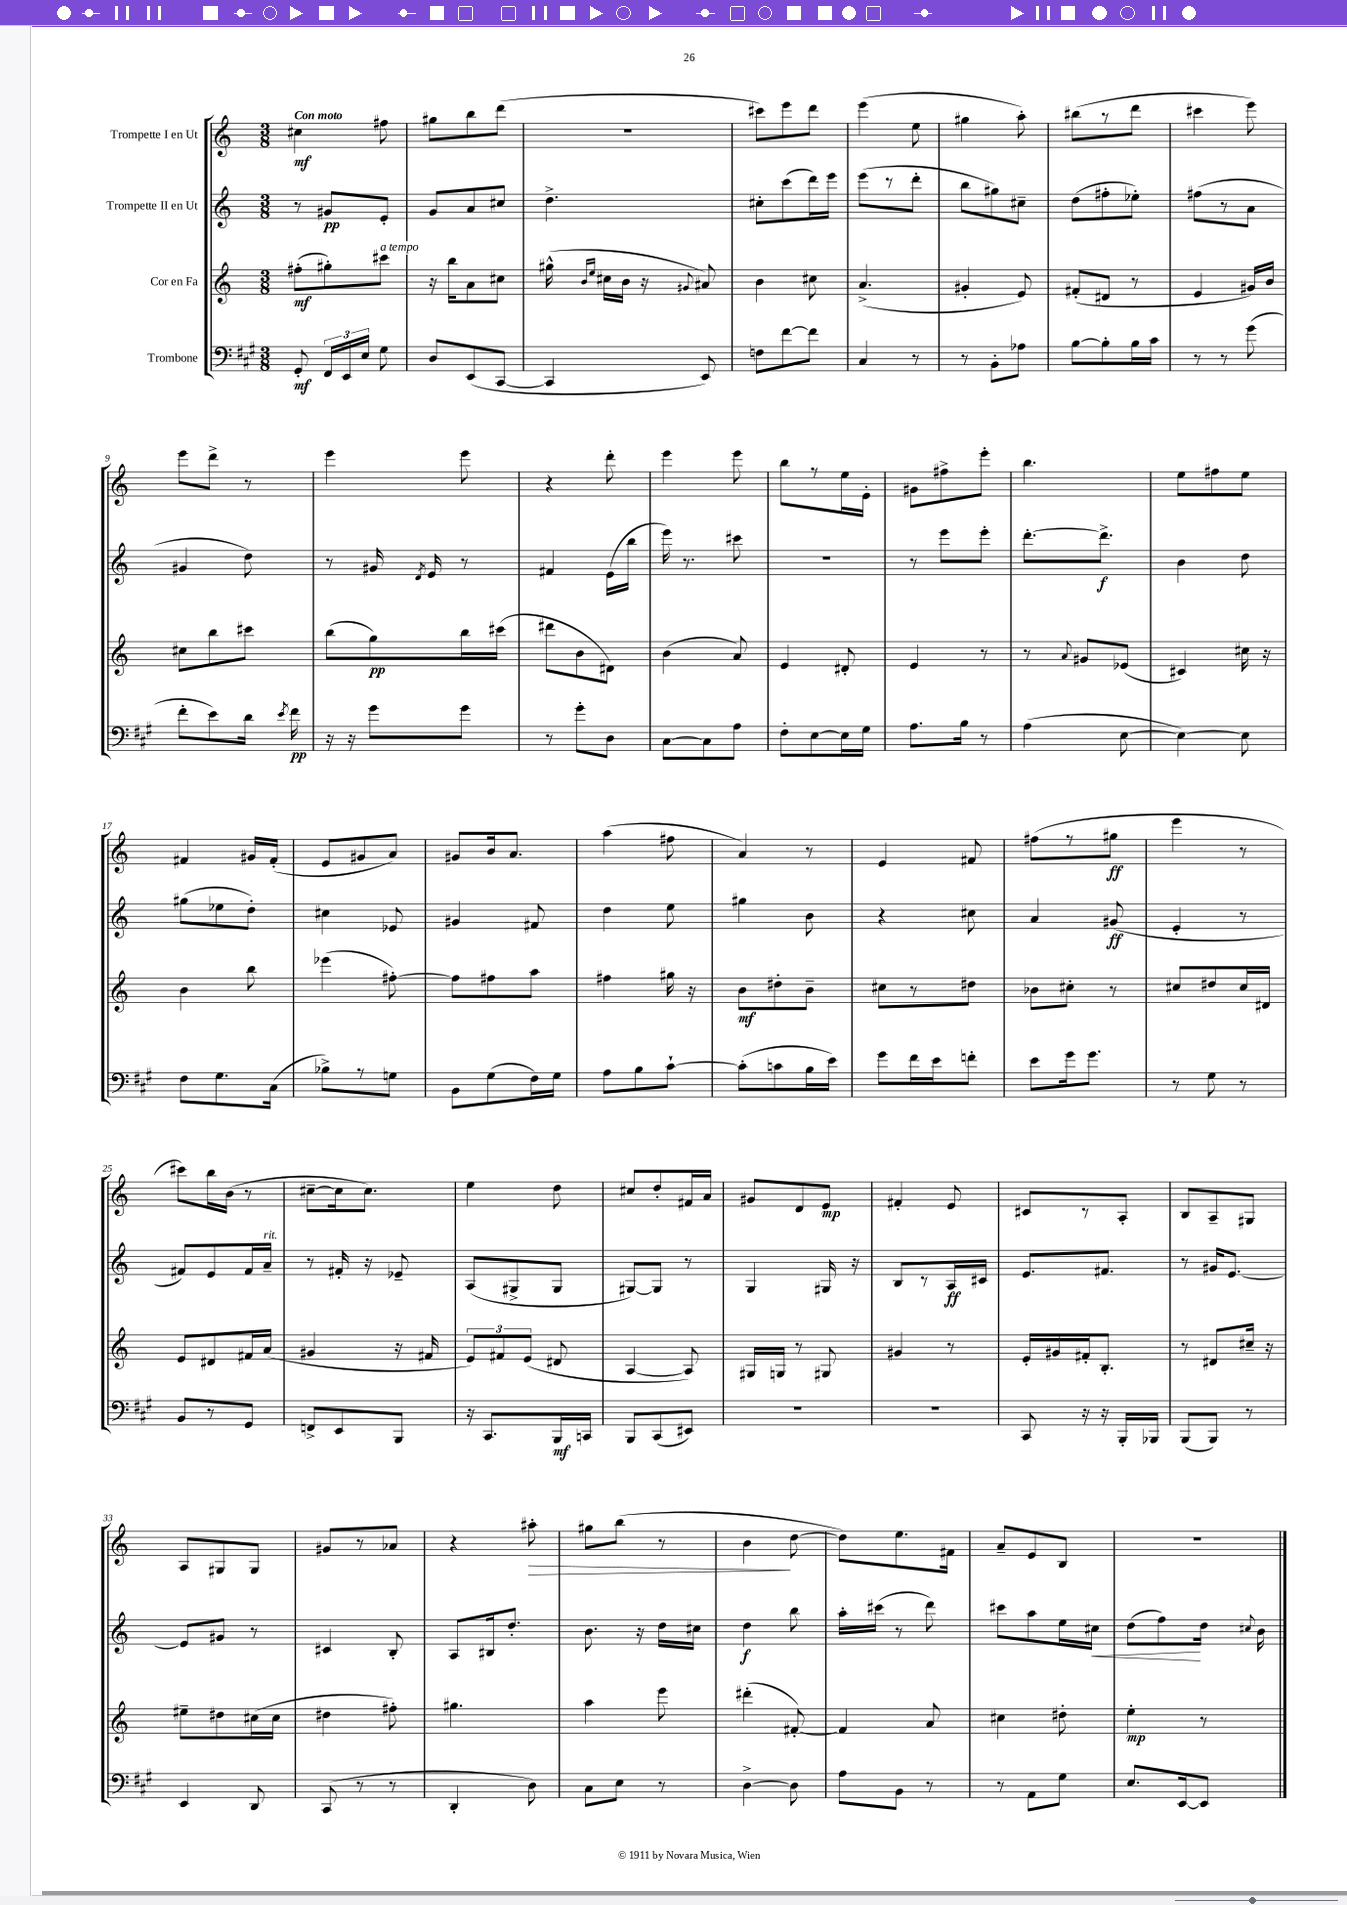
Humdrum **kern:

**kern	**dynam	**kern	**dynam	**kern	**dynam	**kern	**dynam
*part4	*part4	*part3	*part3	*part2	*part2	*part1	*part1
*staff4	*staff4	*staff3	*staff3	*staff2	*staff2	*staff1	*staff1
*I"Trombone	*	*I"Cor en Fa	*	*I"Trompette II en Ut	*	*I"Trompette I en Ut	*
*clefF4	*	*clefG2	*	*clefG2	*	*clefG2	*
*k[f#c#g#]	*	*k[]	*	*k[]	*	*k[]	*
*M3/8	*	*M3/8	*	*M3/8	*	*M3/8	*
=1	=1	=1	=1	=1	=1	=1	=1
!	!	!	!	!	!	!LO:TX:a:B:t=Con moto	!
8GG#'/	mf	(8ff#X'\L	mf	8r	.	4cc#X\	mf
24FF#/LL	.	8gg#X'\)	.	8g#X/L	pp	.	.
24EE/	.	.	.	.	.	.	.
24E/JJ	.	.	.	.	.	.	.
!	!	!LO:TX:a:i:t=a tempo	!	!	!	!	!
8G#\	.	8ccc#X\J	.	8e'/J	.	8ff#X\	.
=2	=2	=2	=2	=2	=2	=2	=2
8D/L	.	16r	.	8g/L	.	8gg#X\L	.
.	.	16bb\KL	.	.	.	.	.
(8EE/	.	8a\	.	8a/	.	8bb\	.
[8CC#/J	.	8cc#X\J	.	8cc#X/J	.	(8ddd\J	.
=3	=3	=3	=3	=3	=3	=3	=3
4CC#/]	.	(16gg#X^^\	.	4.dd^\	.	4.r	.
.	.	16qqb/LL	.	.	.	.	.
.	.	16qqee/JJ	.	.	.	.	.
.	.	16cc#X\LL	.	.	.	.	.
.	.	16b\JJ	.	.	.	.	.
.	.	16r	.	.	.	.	.
.	.	8qqg#X/	.	.	.	.	.
8EE/)	.	8a#X/)	.	.	.	.	.
=4	=4	=4	=4	=4	=4	=4	=4
8Fn\L	.	4b\	.	8cc#X'\L	.	8ccc#X\L)	.
[8f#\	.	.	.	(8ccc\	.	8eee\	.
8f#\J]	.	8cc#X\	.	16ddd\L)	.	8ddd\J	.
.	.	.	.	16eee\JJ	.	.	.
=5	=5	=5	=5	=5	=5	=5	=5
4C#/	.	(4.a^/	.	(8eee\L	.	(4eee\	.
.	.	.	.	8r	.	.	.
8r	.	.	.	8ddd'\J	.	8ee\	.
=6	=6	=6	=6	=6	=6	=6	=6
8r	.	4g#X'/	.	8bb\L	.	4gg#X\	.
8BB'\L	.	.	.	8gg#X\)	.	.	.
8A-X\J	.	8e/)	.	8cc#X~\J	.	8aa'\)	.
=7	=7	=7	=7	=7	=7	=7	=7
[8B\L	.	(8f#X'/L	.	(8dd\L	.	(8bb#X\L	.
8B'\]	.	8d#X/J	.	8ff#X'\	.	8r	.
16B\L	.	8r	.	8ee-X'\J)	.	8ddd\J	.
16c#\JJ	.	.	.	.	.	.	.
=8	=8	=8	=8	=8	=8	=8	=8
8r	.	4e/	.	(8ff#X\L	.	4ccc#X\	.
8r	.	.	.	8r	.	.	.
(8g#\	.	16g#X/LL)	.	8a\J	.	8eee\)	.
.	.	16b/JJ	.	.	.	.	.
!!LO:LB:g=z
=9	=9	=9	=9	=9	=9	=9	=9
8f#'\L	.	8cc#X\L	.	4g#X/	.	8eee\L	.
8e\)	.	8bb\	.	.	.	8ddd^\J	.
16d\Jk	.	8ccc#X\J	.	8dd\)	.	8r	.
8qe/	.	.	.	.	.	.	.
16f#\	pp	.	.	.	.	.	.
=10	=10	=10	=10	=10	=10	=10	=10
16r	.	(8bb\L	.	8r	.	4eee\	.
16r	.	.	.	.	.	.	.
8g#\L	.	8gg\)	pp	16g#X/	.	.	.
.	.	.	.	8qd/	.	.	.
.	.	.	.	16e/	.	.	.
8g#\J	.	16bb\L	.	8r	.	8eee\	.
.	.	(16ccc#X\JJ	.	.	.	.	.
=11	=11	=11	=11	=11	=11	=11	=11
8r	.	8ddd#X\L	.	4f#X/	.	4r	.
8g#'\L	.	8b\	.	.	.	.	.
8D\J	.	8d#X\J)	.	(16e\LL	.	8ddd'\	.
.	.	.	.	16bb\JJ	.	.	.
=12	=12	=12	=12	=12	=12	=12	=12
[8C#\L	.	(4b\	.	16eee\)	.	4eee\	.
.	.	.	.	8.r	.	.	.
8C#\]	.	.	.	.	.	.	.
8A\J	.	8a/)	.	8ccc#X\	.	8eee\	.
=13	=13	=13	=13	=13	=13	=13	=13
8F#'\L	.	4e/	.	4.r	.	8bb\L	.
[8E\	.	.	.	.	.	8r	.
16E\L]	.	8d#X'/	.	.	.	16ee\L	.
16G#\JJ	.	.	.	.	.	16e'\JJ	.
=14	=14	=14	=14	=14	=14	=14	=14
8.A\L	.	4e/	.	8r	.	8g#X\L	.
.	.	.	.	8eee\L	.	8ff#X^\	.
16B\Jk	.	.	.	.	.	.	.
8r	.	8r	.	8eee'\J	.	8eee'\J	.
=15	=15	=15	=15	=15	=15	=15	=15
(4A\	.	8r	.	[8.ddd'\L	.	4.bb\	.
.	.	8qqa/	.	.	.	.	.
.	.	8g#X/L	.	.	.	.	.
.	.	.	.	8.ddd^\J]	f	.	.
[8E\	.	(8e-X/J	.	.	.	.	.
=16	=16	=16	=16	=16	=16	=16	=16
4E\_)	.	4c#X/)	.	4b\	.	8ee\L	.
.	.	.	.	.	.	8ff#X\	.
8E\]	.	16cc#X\	.	8dd\	.	8ee\J	.
.	.	16r	.	.	.	.	.
!!LO:LB:g=z
=17	=17	=17	=17	=17	=17	=17	=17
8F#\L	.	4b\	.	(8gg#X\L	.	4f#X/	.
8.G#\	.	.	.	8ee-X\	.	.	.
.	.	8bb\	.	8dd'\J)	.	16g#X/LL	.
(16C#\Jk	.	.	.	.	.	(16f#'/JJ	.
=18	=18	=18	=18	=18	=18	=18	=18
8B-X^\L)	.	(4eee-X\	.	4cc#X\	.	8e/L	.
8r	.	.	.	.	.	8g#X/	.
8Gn\J	.	[8ff#X'\)	.	8e-X/	.	8a/J)	.
=19	=19	=19	=19	=19	=19	=19	=19
8BB\L	.	8ff#\L]	.	4g#X/	.	8g#X/L	.
(8G#\	.	8ff#X\	.	.	.	16b/k	.
.	.	.	.	.	.	8.a/J	.
16F#\L)	.	8aa\J	.	8f#X/	.	.	.
16G#\JJ	.	.	.	.	.	.	.
=20	=20	=20	=20	=20	=20	=20	=20
8A\L	.	4ff#X\	.	4dd\	.	(4aa\	.
8B\	.	.	.	.	.	.	.
[8c#`\J	.	16gg#X\	.	8ee\	.	8ff#X\	.
.	.	16r	.	.	.	.	.
=21	=21	=21	=21	=21	=21	=21	=21
(8c#'\L]	.	8b\L	mf	4gg#X\	.	4a/)	.
8cn\	.	8dd#X'\	.	.	.	.	.
16B\L	.	8b~\J	.	8b\	.	8r	.
16e\JJ)	.	.	.	.	.	.	.
=22	=22	=22	=22	=22	=22	=22	=22
8g#\L	.	8cc#X\L	.	4r	.	4e/	.
16f#\L	.	8r	.	.	.	.	.
16e\J	.	.	.	.	.	.	.
8fn'\J	.	8dd#X\J	.	8cc#X\	.	8f#X/	.
=23	=23	=23	=23	=23	=23	=23	=23
8e\L	.	8b-X\L	.	4a/	.	(8ff#X\L	.
16g#\k	.	8cc#X'\J	.	.	.	8r	.
8.g#\J	.	.	.	.	.	.	.
.	.	8r	.	(8g#X/	ff	8gg#X\J	ff
=24	=24	=24	=24	=24	=24	=24	=24
8r	.	8cc#X/L	.	4e'/	.	4eee\	.
8G#\	.	8dd#X/	.	.	.	.	.
8r	.	16cc#/L	.	8r	.	8r	.
.	.	16d#X/JJ	.	.	.	.	.
!!LO:LB:g=z
=25	=25	=25	=25	=25	=25	=25	=25
8BB/L	.	8e/L	.	8f#X/L)	.	8ccc#X\L)	.
8r	.	8d#X/	.	8e/	.	16bb\L	.
.	.	.	.	.	.	(16b\JJ	.
8GG#/J	.	16f#X/L	.	16f#/L	.	8r	.
!	!	!	!	!LO:TX:a:i:t=rit.	!	!	!
.	.	(16a/JJ	.	16a~/JJ	.	.	.
=26	=26	=26	=26	=26	=26	=26	=26
8FFn^/L	.	4g#X/	.	8r	.	[8cc#X~\L	.
8EE/	.	.	.	16f#X'/	.	16cc#\k]	.
.	.	.	.	16r	.	8.cc#\J)	.
8BBB/J	.	16r	.	8e-X~/	.	.	.
.	.	16f#X/	.	.	.	.	.
=27	=27	=27	=27	=27	=27	=27	=27
16r	.	12e/L)	.	(8A/L	.	4ee\	.
8.CC#/L	.	.	.	.	.	.	.
.	.	12f#X/	.	.	.	.	.
.	.	.	.	8G#X^/	.	.	.
.	.	(12e/J	.	.	.	.	.
16BBB/L	mf	8d#X/	.	8G#/J	.	8dd\	.
16CCn/JJ	.	.	.	.	.	.	.
=28	=28	=28	=28	=28	=28	=28	=28
8BBB/L	.	[4A/	.	[8G#X/L)	.	8cc#X/L	.
(8CC#/	.	.	.	8G#/J]	.	8dd'/	.
8EE#X/J)	.	8A/])	.	8r	.	16f#X/L	.
.	.	.	.	.	.	16a/JJ	.
=29	=29	=29	=29	=29	=29	=29	=29
4.r	.	16G#X/LL	.	4G/	.	8g#X/L	.
.	.	16Gn/JJ	.	.	.	.	.
.	.	8r	.	.	.	8d/	.
.	.	8G#X/	.	16G#X/	.	8e/J	mp
.	.	.	.	16r	.	.	.
=30	=30	=30	=30	=30	=30	=30	=30
4.r	.	4g#X/	.	8B/L	.	4f#X'/	.
.	.	.	.	8r	.	.	.
.	.	8r	.	16A/L	ff	8e/	.
.	.	.	.	16c#X/JJ	.	.	.
=31	=31	=31	=31	=31	=31	=31	=31
8CC#/	.	16e'/LL	.	8.e/L	.	8c#X/L	.
.	.	16g#X/	.	.	.	.	.
16r	.	16f#X'/J	.	.	.	8r	.
16r	.	8.B'/J	.	8.f#X/J	.	.	.
16BBB'/LL	.	.	.	.	.	8A'/J	.
16BBB-X/JJ	.	.	.	.	.	.	.
=32	=32	=32	=32	=32	=32	=32	=32
(8BBB/L	.	8r	.	8r	.	8B/L	.
8BBB/J)	.	8d#X/L	.	16g#X/KL	.	8A~/	.
.	.	.	.	[8.e/J	.	.	.
8r	.	16cc#X~/Jk	.	.	.	8G#X/J	.
.	.	16r	.	.	.	.	.
!!LO:LB:g=z
=33	=33	=33	=33	=33	=33	=33	=33
4EE/	.	8ee#X~\L	.	8e/L]	.	8A/L	.
.	.	8dd#X\	.	8g#X/J	.	8G#X/	.
8DD/	.	(16cc#X\L	.	8r	.	8G#/J	.
.	.	16cc#\JJ	.	.	.	.	.
=34	=34	=34	=34	=34	=34	=34	=34
(8CC#/	.	4dd#X\	.	4c#X/	.	8g#X/L	.
8r	.	.	.	.	.	8r	.
8r	.	8ff#X'\)	.	8B'/	.	8a-X/J	.
=35	=35	=35	=35	=35	=35	=35	=35
4DD'/	.	4.gg#X\	.	8A/L	.	4r	.
.	.	.	.	16B#X/k	.	.	.
.	.	.	.	8.dd'/J	.	.	.
!	!	!	!	!	!	!	!LO:HP:b
8D\)	.	.	.	.	.	8aa#X'\	>
=36	=36	=36	=36	=36	=36	=36	=36
8C#\L	.	4aa\	.	8.b\	.	8gg#X\L	.
8E\J	.	.	.	.	.	(8bb\J	.
.	.	.	.	16r	.	.	.
8r	.	8eee\	.	16dd\LL	.	8r	.
.	.	.	.	16cc#X\JJ	.	.	.
=37	=37	=37	=37	=37	=37	=37	=37
[4D^\	.	(4ddd#X'\	.	4dd\	f	4b\	.
8D\]	.	[8f#X'/)	.	8bb\	.	[8dd\	]
=38	=38	=38	=38	=38	=38	=38	=38
8A\L	.	4f#/]	.	16aa'\LL	.	8dd\L])	.
.	.	.	.	(16ccc#X\JJ	.	.	.
8BB\J	.	.	.	8r	.	8.ee\	.
8r	.	8a/	.	8ddd\)	.	.	.
.	.	.	.	.	.	16f#X\Jk	.
=39	=39	=39	=39	=39	=39	=39	=39
8r	.	4cc#X\	.	8ccc#X\L	.	8a~/L	.
8AA\L	.	.	.	8aa\	.	8e/	.
8G#\J	.	8dd#X'\	.	16ee\L	.	8B/J	.
!	!	!	!	!	!LO:HP:b	!	!
.	.	.	.	16cc#X\JJ	<	.	.
=40	=40	=40	=40	=40	=40	=40	=40
8.E/L	.	4ee'\	mp	(8dd\L	.	4.r	.
.	.	.	.	8ff\)	.	.	.
[16EE/k	.	.	.	.	.	.	.
8EE/J]	.	8r	.	16dd\Jk	[	.	.
.	.	.	.	8qqcc#X/	.	.	.
.	.	.	.	16b\	.	.	.
==	==	==	==	==	==	==	==
*-	*-	*-	*-	*-	*-	*-	*-
